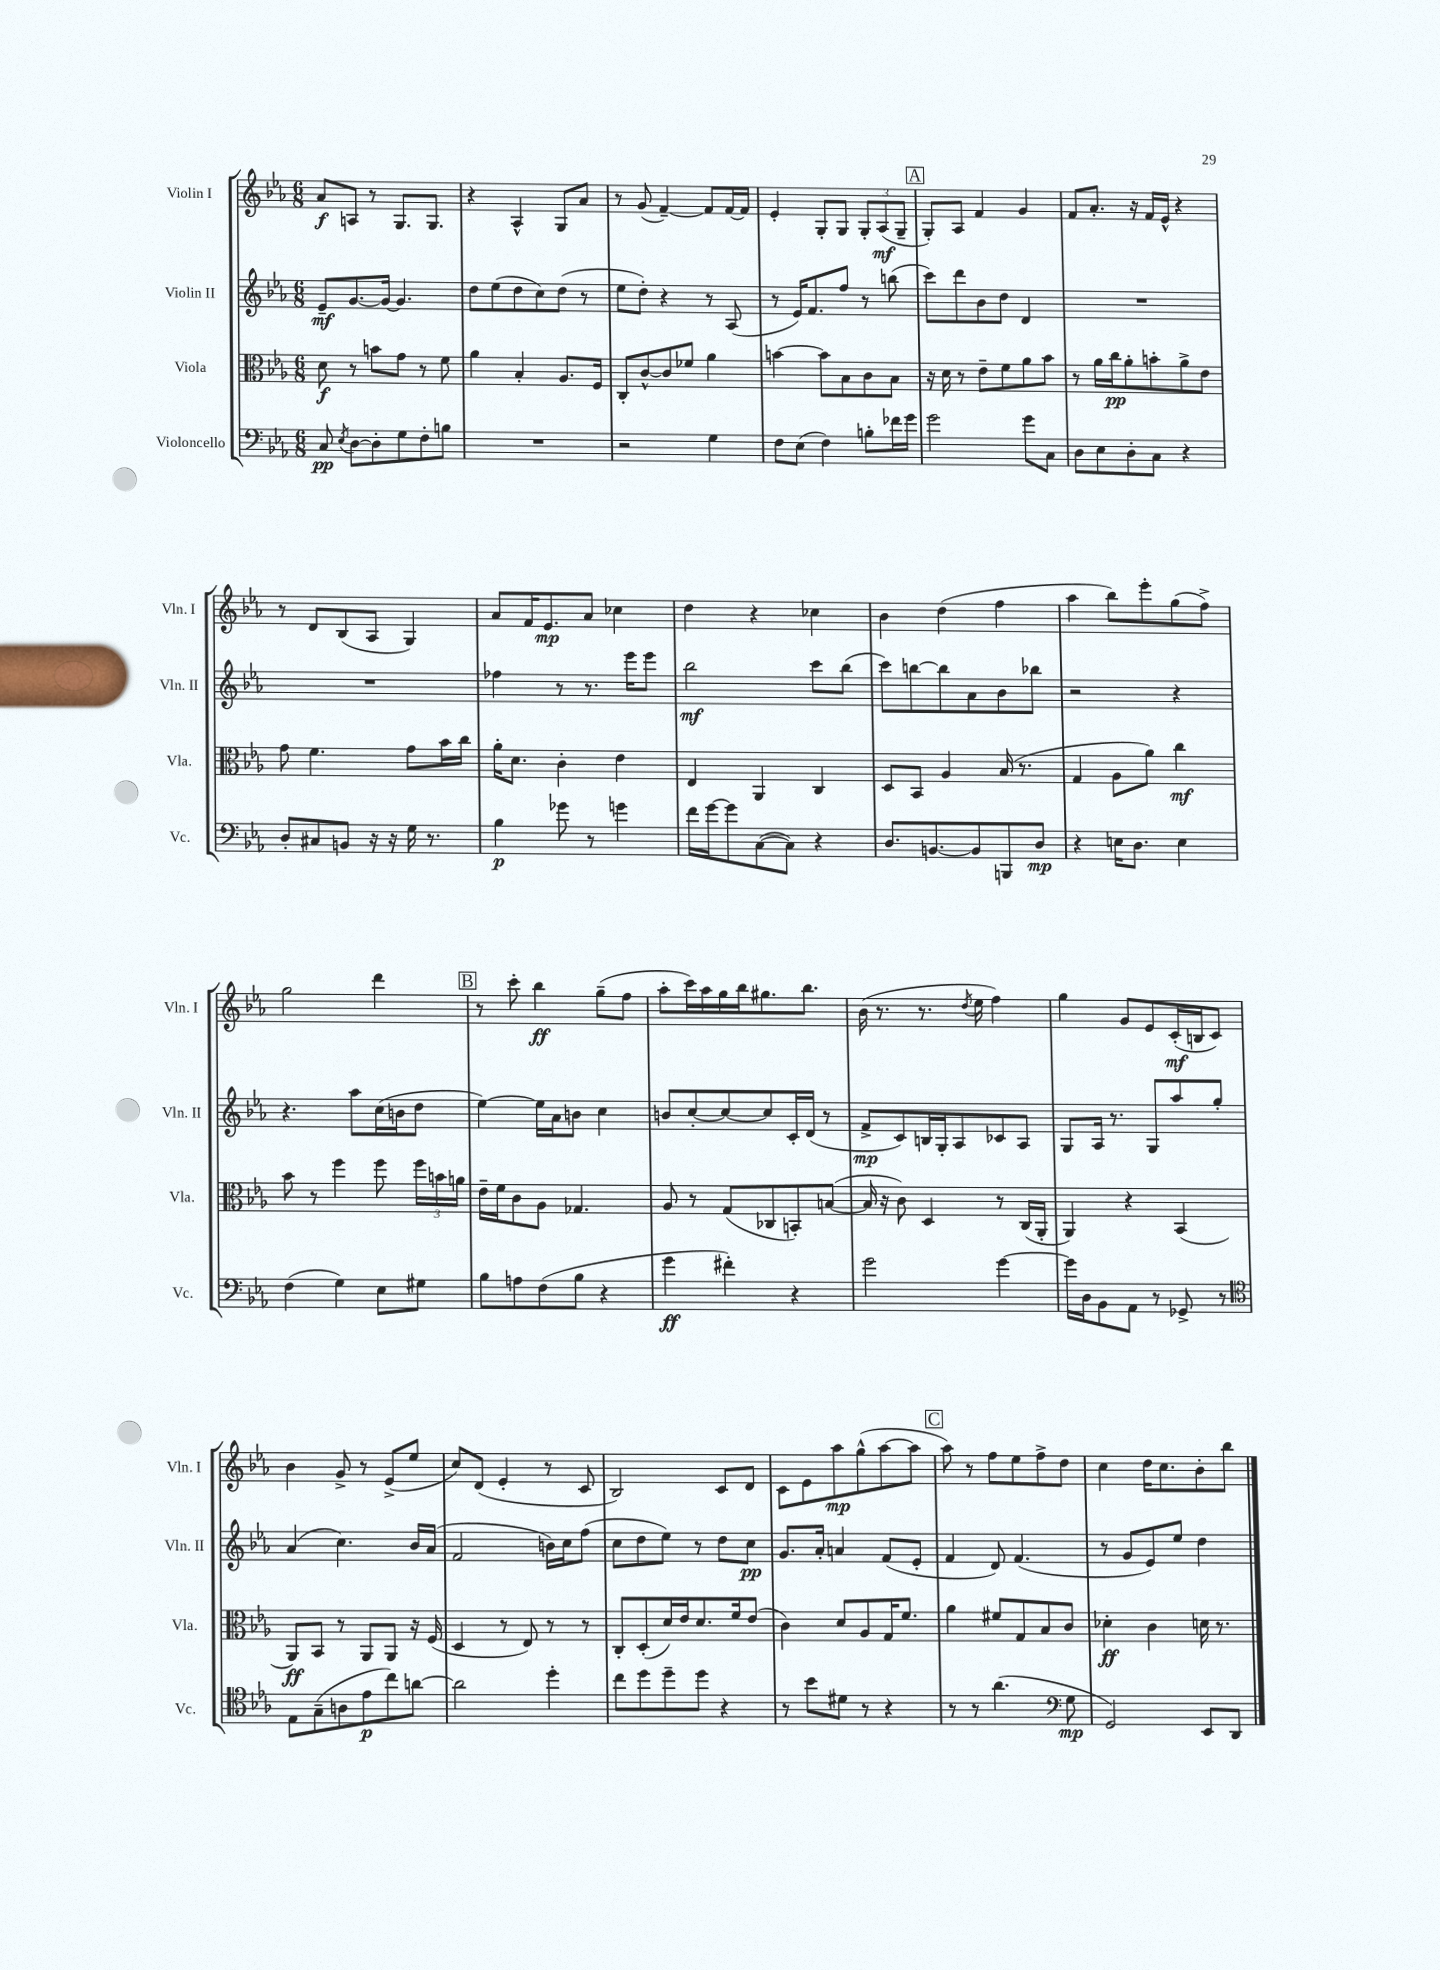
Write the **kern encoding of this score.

**kern	**dynam	**kern	**dynam	**kern	**dynam	**kern	**dynam
*part4	*part4	*part3	*part3	*part2	*part2	*part1	*part1
*staff4	*staff4	*staff3	*staff3	*staff2	*staff2	*staff1	*staff1
*I"Violoncello	*	*I"Viola	*	*I"Violin II	*	*I"Violin I	*
*I'Vc.	*	*I'Vla.	*	*I'Vln. II	*	*I'Vln. I	*
*clefF4	*	*clefC3	*	*clefG2	*	*clefG2	*
*k[b-e-a-]	*	*k[b-e-a-]	*	*k[b-e-a-]	*	*k[b-e-a-]	*
*M6/8	*	*M6/8	*	*M6/8	*	*M6/8	*
=1	=1	=1	=1	=1	=1	=1	=1
8C/	pp	8d\	f	8e-~/L	mf	8a-/L	f
8qE-/	.	.	.	.	.	.	.
[8D\L	.	8r	.	[8.g/	.	8An/J	.
8D'\]	.	8bn\L	.	.	.	8r	.
.	.	.	.	16g/Jk_	.	.	.
8G\	.	8g\J	.	4.g/]	.	8.G/L	.
8F'\	.	8r	.	.	.	.	.
.	.	.	.	.	.	8.G/J	.
8Bn\J	.	8f\	.	.	.	.	.
=2	=2	=2	=2	=2	=2	=2	=2
2.r	.	4a-\	.	8dd\L	.	4r	.
.	.	.	.	(8ee-\	.	.	.
.	.	4B-'/	.	8dd\	.	4A-^^/	.
.	.	.	.	8cc\)	.	.	.
.	.	8.A-/L	.	(8dd\J	.	8G/L	.
.	.	.	.	8r	.	8a-/J	.
.	.	16F/Jk	.	.	.	.	.
=3	=3	=3	=3	=3	=3	=3	=3
2r	.	8C'/L	.	8ee-\L	.	8r	.
.	.	[8c^^/	.	8dd'\J)	.	(8g/	.
.	.	8c/]	.	4r	.	[4f~/)	.
.	.	8f-X/J	.	.	.	.	.
4G\	.	4a-\	.	8r	.	8f/L]	.
.	.	.	.	(8A-/	.	[16f/L	.
.	.	.	.	.	.	16f/JJ]	.
=4	=4	=4	=4	=4	=4	=4	=4
8F\L	.	[4bn\	.	8r	.	4e-'/	.
(8E-\J	.	.	.	16e-/KL)	.	.	.
.	.	.	.	8.f/	.	.	.
4F\)	.	8b\L]	.	.	.	8G'/L	.
.	.	8B-\	.	8ff/J	.	8G/J	.
8Bn'\L	.	8c\	.	8r	.	12G'/L	.
.	.	.	.	.	.	(12A-/	mf
16f-X\L	.	8B-\J	.	(8bbn\	.	.	.
.	.	.	.	.	.	12G~/J	.
16g\JJ	.	.	.	.	.	.	.
!!LO:REH:place=s1:t=A
=5	=5	=5	=5	=5	=5	=5	=5
2g\	.	16r	.	8ccc\L)	.	8G'/L)	.
.	.	16d\	.	.	.	.	.
.	.	8r	.	8ddd\	.	8A-/J	.
.	.	8e-~\L	.	8b-\	.	4f/	.
.	.	8f\	.	8dd\J	.	.	.
8g\L	.	8a-\	.	4d/	.	4g/	.
8C\J	.	8b-\J	.	.	.	.	.
=6	=6	=6	=6	=6	=6	=6	=6
8D\L	.	8r	.	2.r	.	8f/L	.
8E-\	.	16a-\LL	.	.	.	8.a-'/J	.
.	.	16cc\J	pp	.	.	.	.
8D'\	.	8a-'\	.	.	.	.	.
.	.	.	.	.	.	16r	.
8C\J	.	8bn'\	.	.	.	16f/LL	.
.	.	.	.	.	.	16e-^^/JJ	.
4r	.	8a-^\	.	.	.	4r	.
.	.	8e-\J	.	.	.	.	.
!!LO:LB:g=z
=7	=7	=7	=7	=7	=7	=7	=7
8D'/L	.	8g\	.	2.r	.	8r	.
8C#X/	.	4.f\	.	.	.	8d/L	.
8BBn/J	.	.	.	.	.	(8B-/	.
16r	.	.	.	.	.	8A-/J	.
16r	.	.	.	.	.	.	.
16G\	.	8g\L	.	.	.	4G/)	.
8.r	.	.	.	.	.	.	.
.	.	16b-\L	.	.	.	.	.
.	.	16cc\JJ	.	.	.	.	.
=8	=8	=8	=8	=8	=8	=8	=8
4B-\	p	16a-'\KL	.	4ff-X\	.	8a-/L	.
.	.	8.d\J	.	.	.	.	.
.	.	.	.	.	.	16f/K	.
.	.	.	.	.	.	8.e-/	mp
8g-X\	.	4c'\	.	8r	.	.	.
8r	.	.	.	8.r	.	8a-/J	.
4gn\	.	4e-\	.	.	.	4cc-X\	.
.	.	.	.	16eee-\KL	.	.	.
.	.	.	.	8eee-\J	.	.	.
=9	=9	=9	=9	=9	=9	=9	=9
16f\LL	.	4E-/	.	2bb-\	mf	4dd\	.
[16g\J	.	.	.	.	.	.	.
8g\]	.	.	.	.	.	.	.
([8C\	.	4AA-/	.	.	.	4r	.
8C\J])	.	.	.	.	.	.	.
4r	.	4C/	.	8ccc\L	.	4cc-X\	.
.	.	.	.	(8bb-\J	.	.	.
=10	=10	=10	=10	=10	=10	=10	=10
8.D/L	.	8D/L	.	8ccc\L)	.	4b-\	.
.	.	8BB-/J	.	[8bbn\	.	.	.
[8.BBn/	.	.	.	.	.	.	.
.	.	4A-/	.	8bb\]	.	(4dd\	.
8BB/]	.	.	.	8a-\	.	.	.
8BBBn/	.	(16B-/	.	8b-\	.	4ff\	.
.	.	8.r	.	.	.	.	.
8D/J	mp	.	.	8bb-X\J	.	.	.
=11	=11	=11	=11	=11	=11	=11	=11
4r	.	4G/	.	2r	.	4aa-\	.
16En\KL	.	8A-\L	.	.	.	8bb-\L)	.
8.D\J	.	.	.	.	.	.	.
.	.	8a-\J)	.	.	.	8eee-'\	.
4E\	.	4cc\	mf	4r	.	(8gg\	.
.	.	.	.	.	.	8ff^\J)	.
!!LO:LB:g=z
=12	=12	=12	=12	=12	=12	=12	=12
(4F\	.	8b-\	.	4.r	.	2gg\	.
.	.	8r	.	.	.	.	.
4G\)	.	4ff\	.	.	.	.	.
.	.	.	.	8aa-\L	.	.	.
8E-\L	.	8ff\	.	(16cc\L	.	4ddd\	.
.	.	.	.	16bn\J	.	.	.
8G#X\J	.	24ff\LL	.	8dd\J	.	.	.
.	.	24bn\	.	.	.	.	.
.	.	24an\JJ	.	.	.	.	.
!!LO:REH:place=s1:t=B
=13	=13	=13	=13	=13	=13	=13	=13
8B-\L	.	16e-~\LL	.	[4ee-\)	.	8r	.
.	.	16f\J	.	.	.	.	.
8An\	.	8c\	.	.	.	8ccc'\	.
(8F\	.	8A-\J	.	16ee-\LL]	.	4bb-\	ff
.	.	.	.	16a-\J	.	.	.
8B-\J	.	4.G-X/	.	8bn\J	.	.	.
4r	.	.	.	4cc\	.	(8gg~\L	.
.	.	.	.	.	.	8ff\J	.
=14	=14	=14	=14	=14	=14	=14	=14
4g\	ff	8A-/	.	8bn/L	.	8aa-'\L	.
.	.	8r	.	[8cc'/	.	16ccc\L)	.
.	.	.	.	.	.	16aa-\	.
4f#X'\)	.	(8G/L	.	8cc/_	.	16gg\	.
.	.	.	.	.	.	16bb-\J	.
.	.	8C-X/	.	8cc/]	.	8.gg#X\	.
4r	.	8BBn'/)	.	16c'/L	.	.	.
.	.	.	.	(16d/JJ	.	8.bb-\J	.
.	.	([8Bn/J	.	8r	.	.	.
=15	=15	=15	=15	=15	=15	=15	=15
2g\	.	16B/]	.	8f^/L	mp	(16b-\	.
.	.	16r	.	.	.	8.r	.
.	.	8c\)	.	8c/)	.	.	.
.	.	4D/	.	16Bn/L	.	8.r	.
.	.	.	.	16G'/J	.	.	.
.	.	.	.	8A-/	.	.	.
.	.	.	.	.	.	8qdd/	.
.	.	.	.	.	.	16ee-\	.
[4g\	.	8r	.	8c-X/	.	4ff\)	.
.	.	(16C/LL	.	8A-/J	.	.	.
.	.	16AA-'/JJ	.	.	.	.	.
=16	=16	=16	=16	=16	=16	=16	=16
16g\LL]	.	4AA-/)	.	8G/L	.	4gg\	.
16D\J	.	.	.	.	.	.	.
8BB-\	.	.	.	16A-/Jk	.	.	.
.	.	.	.	8.r	.	.	.
8AA-\J	.	4r	.	.	.	8g/L	.
8r	.	.	.	8G/L	.	8e-/	.
8GG-X^/	.	(4BB-/	.	8aa-/	.	(16c'/L	mf
.	.	.	.	.	.	16Bn/J	.
8r	.	.	.	8gg'/J	.	8c/J)	.
!!LO:LB:g=z
=17	=17	=17	=17	=17	=17	=17	=17
*clefC4	*	*	*	*	*	*	*
8E-\L	.	8AA-/L)	ff	(4a-/	.	4b-\	.
(8G~\	.	8BB-/J	.	.	.	.	.
8An\	.	8r	.	4.cc\)	.	8g^/	.
8e-\	p	8AA-/L	.	.	.	8r	.
8cc\)	.	8AA-/J	.	.	.	(8e-^/L	.
[8an\J	.	16r	.	16b-/LL	.	8ee-/J	.
.	.	(16F/	.	(16a-/JJ	.	.	.
=18	=18	=18	=18	=18	=18	=18	=18
2a\]	.	4D/	.	2f/	.	8cc/L)	.
.	.	.	.	.	.	(8d/J	.
.	.	8r	.	.	.	4e-'/	.
.	.	8E-/)	.	.	.	.	.
4dd'\	.	8r	.	16bn\LL)	.	8r	.
.	.	.	.	16cc\J	.	.	.
.	.	8r	.	(8ff\J	.	8c/	.
=19	=19	=19	=19	=19	=19	=19	=19
8cc\L	.	8C'/L	.	8cc\L	.	2B-/)	.
8dd\	.	(8D'/	.	8dd\	.	.	.
8dd~\	.	16d/L)	.	8ee-\J)	.	.	.
.	.	16e-/J	.	.	.	.	.
8dd\J	.	8.d/	.	8r	.	.	.
4r	.	.	.	8dd\L	.	8c/L	.
.	.	16f/k	.	.	.	.	.
.	.	(8e-/J	.	8cc\J	pp	8d/J	.
=20	=20	=20	=20	=20	=20	=20	=20
8r	.	4c\)	.	8.g/L	.	8c\L	.
8b-\L	.	.	.	.	.	8e-\	.
.	.	.	.	16a-'/Jk	.	.	.
8d#X\J	.	8d/L	.	4an/	.	8aa-\	mp
8r	.	8A-/	.	.	.	(8gg^^\	.
4r	.	16G/K	.	(8f/L	.	[8aa-\	.
.	.	8.f/J	.	.	.	.	.
.	.	.	.	8e-'/J	.	8aa-\J]	.
!!LO:REH:place=s1:t=C
=21	=21	=21	=21	=21	=21	=21	=21
8r	.	4a-\	.	4f/	.	8aa-\)	.
8r	.	.	.	.	.	8r	.
(4.a-\	.	8f#X/L	.	8d/)	.	8ff\L	.
.	.	8G/	.	(4.f/	.	8ee-\	.
.	.	8B-/	.	.	.	8ff^\	.
*clefF4	*	*	*	*	*	*	*
8G\	mp	8c/J	.	.	.	8dd\J	.
=22	=22	=22	=22	=22	=22	=22	=22
2GG/)	.	4d-X'\	ff	8r	.	4cc\	.
.	.	.	.	8g/L	.	.	.
.	.	4c\	.	8e-/)	.	16dd\KL	.
.	.	.	.	.	.	8.cc\	.
.	.	.	.	8ee-/J	.	.	.
8EE-/L	.	16dn\	.	4dd\	.	8b-'\	.
.	.	8.r	.	.	.	.	.
8DD/J	.	.	.	.	.	8bb-\J	.
==	==	==	==	==	==	==	==
*-	*-	*-	*-	*-	*-	*-	*-
